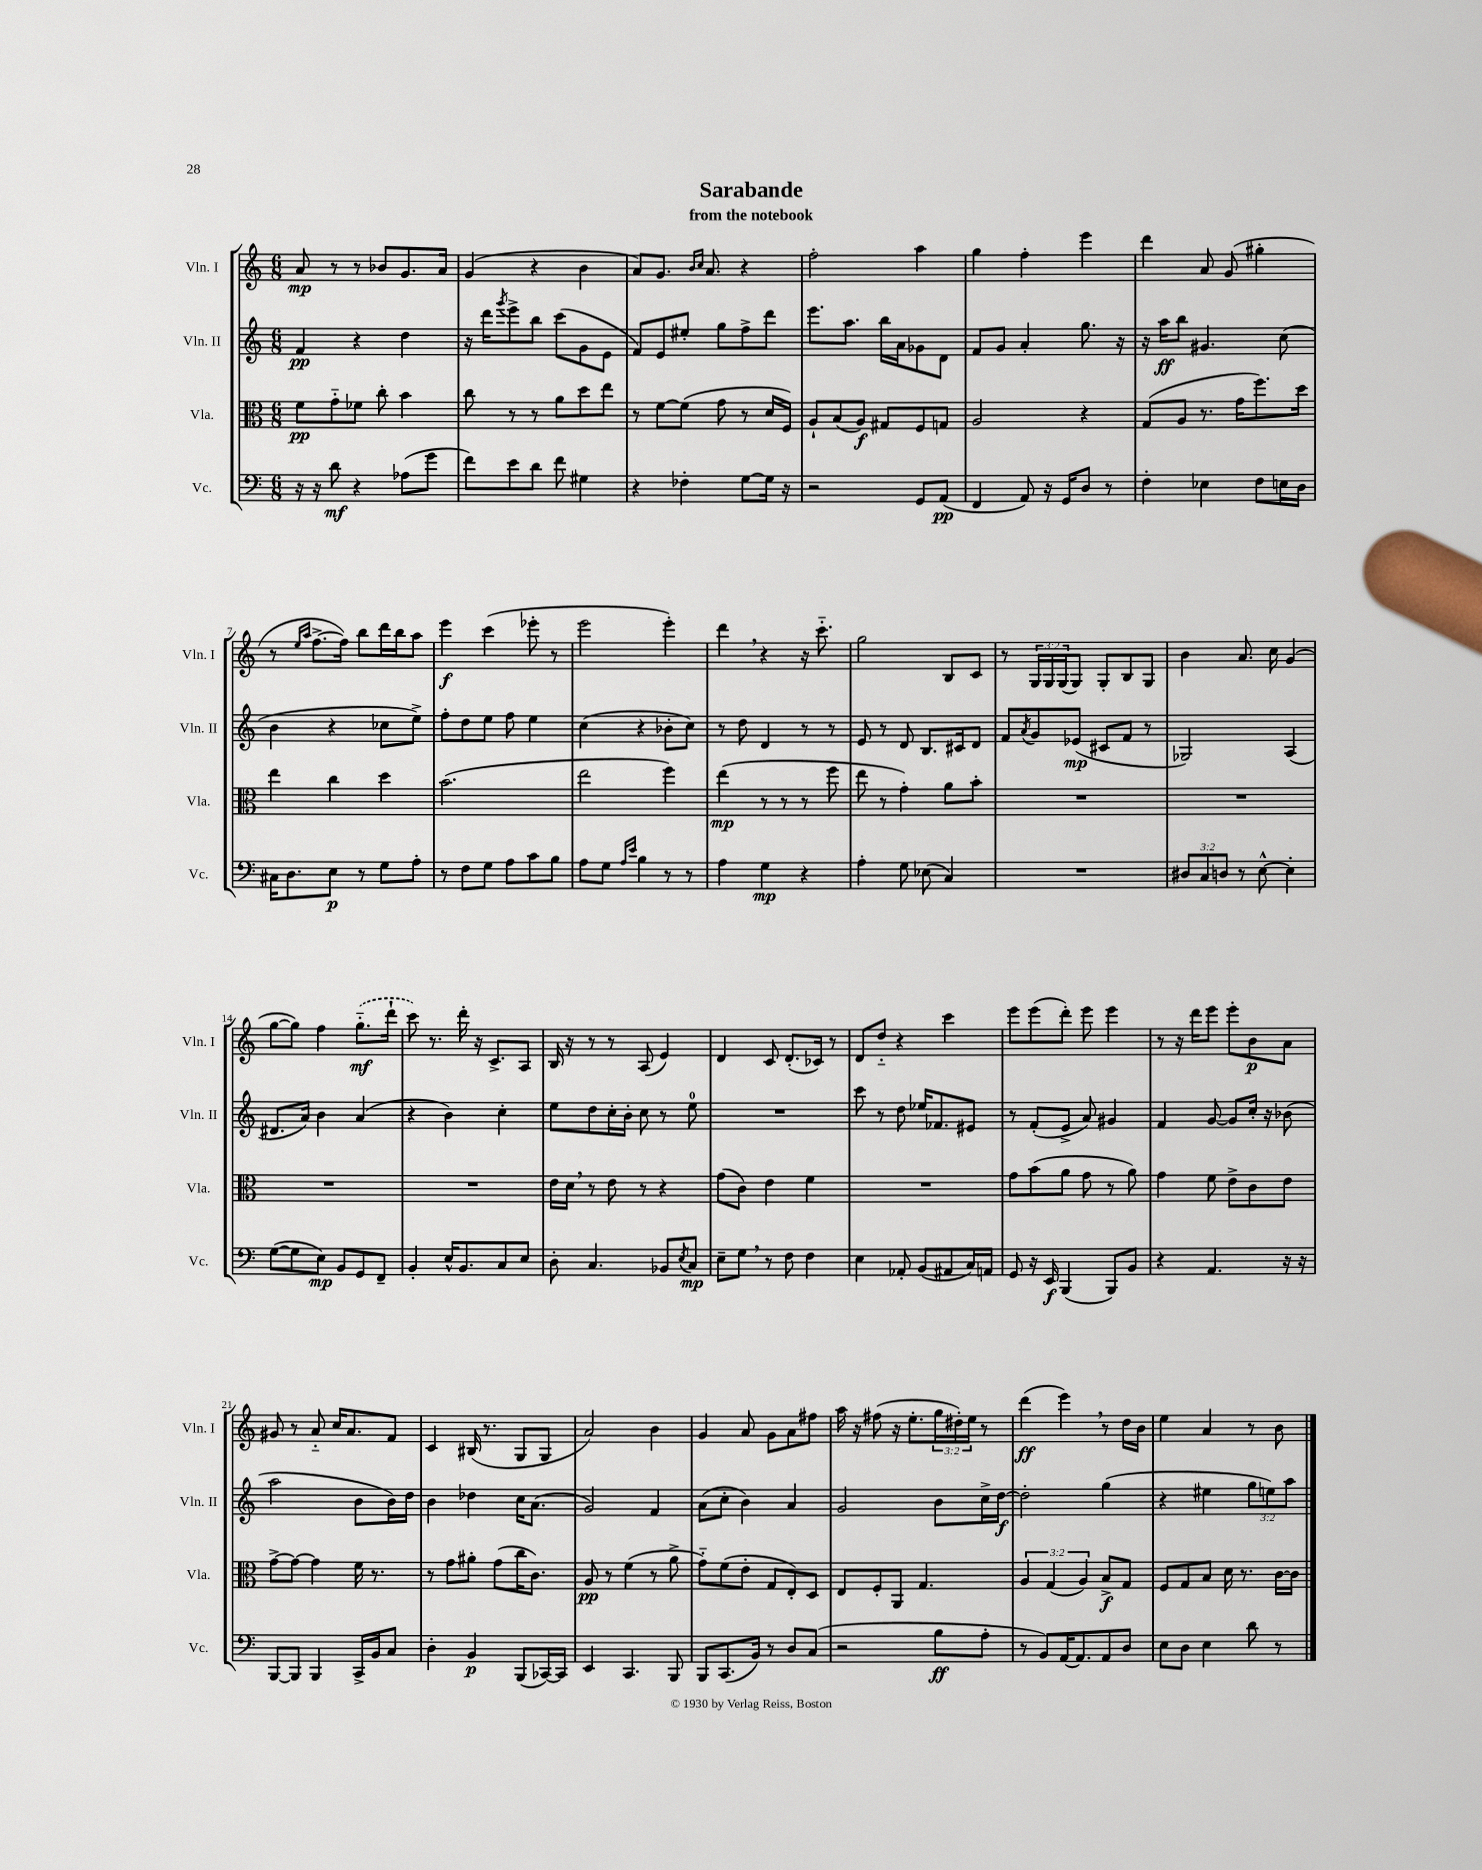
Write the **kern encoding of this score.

**kern	**kern	**kern	**kern
*staff4	*staff3	*staff2	*staff1
*clefF4	*clefC3	*clefG2	*clefG2
*k[]	*k[]	*k[]	*k[]
*M6/8	*M6/8	*M6/8	*M6/8
16r	8f	4f	8a
16r	.	.	.
8d	8g'~	.	8r
4r	8f-	4r	8r
.	8cc'	.	8b-
(8A-	4b	4dd	8.g
8g	.	.	.
.	.	.	16a
=	=	=	=
8f)	8cc	16r	(4g
.	.	16ddd	.
.	.	8qggg	.
8e	8r	8eee^	.
8d	8r	8bb	4r
8f	8a	(8ccc	.
4G#	8dd	8g	4b
.	8ee	8e	.
=	=	=	=
4r	8r	8f)	8a)
.	[8f	8e	8.g
4F-'	(8f]	8ee#'	.
.	.	.	16qqb
.	.	.	16qqcc
.	.	.	8.a
.	8g	8gg	.
[8G	8r	8ff^	4r
16G]	16d	8ddd	.
16r	16F)	.	.
=	=	=	=
2r	8A`	8.eee	2ff'
.	(8B	.	.
.	.	8.aa	.
.	8A)	.	.
.	8G#	16bb	.
.	.	16a	.
8GG	8F	8g-	4aa
(8AA	8G	8d	.
=	=	=	=
4FF	2A	8f	4gg
.	.	8g	.
8AA)	.	4a'	4ff'
16r	.	.	.
16GG	.	.	.
8D	4r	8.gg	4eee
8r	.	.	.
.	.	16r	.
=	=	=	=
4F'	(8G	16r	4ddd
.	.	16aa	.
.	8A	8bb	.
4E-	8.r	4.g#	8a
.	.	.	(8g
.	16g	.	.
8F	8.ff)	.	4gg#'
16E	.	(8cc	.
16D	16dd	.	.
=	=	=	=
16C#	4ee	4b	8r
8.D	.	.	.
.	.	.	16qqee
.	.	.	16qqaa
.	.	.	[8.ff^
8E	4cc	4r	.
.	.	.	16ff])
8r	.	.	8bb
8G	4dd	8cc-	16ddd
.	.	.	16bb
8A'	.	8ee^)	8aa
=	=	=	=
8r	(2.b	8ff'	4eee
8F	.	8dd	.
8G	.	8ee	(4ccc
8A	.	8ff	.
8c	.	4ee	8eee-'
8B	.	.	8r
=	=	=	=
8A	2ee	(4cc	2eee
8G	.	.	.
16qqA	.	.	.
16qqe	.	.	.
4B	.	4r	.
8r	4ff)	8b-'	4eee')
8r	.	8cc)	.
=	=	=	=
4A	(4ee	8r	4ddd
.	.	8dd	.
4G	8r	4d	4r
.	8r	.	.
4r	8r	8r	16r
.	.	.	8.ccc'~
.	8ff	8r	.
=	=	=	=
4A'	8ee	8e	2gg
.	8r	8r	.
8G	4g')	8d	.
(8E-	.	8.B	.
4C)	8a	.	8B
.	.	16c#	.
.	8b'	8d	8c
=	=	=	=
2.r	2.r	8f	8r
.	.	8qa	.
.	.	8g	24G
.	.	.	24G
.	.	.	(24G
.	.	(8e-	8G)
.	.	8c#	8G'
.	.	8f	8B
.	.	8r	8G
=	=	=	=
12D#	2.r	2G-)	4b
12C	.	.	.
12D	.	.	.
8r	.	.	8.a
[8E^^	.	.	.
.	.	.	16cc
4E']	.	(4A	(4g
=	=	=	=
([8G	2.r	8.d#	[8gg
8G]	.	.	8gg])
.	.	16a)	.
8E)	.	4b	4ff
8BB	.	.	.
8GG	.	(4a	(8.gg'~
8FF~	.	.	.
.	.	.	16ddd`
=	=	=	=
4BB'	2.r	4r	8ccc)
.	.	.	8.r
16E^^	.	4b)	.
8.BB	.	.	16ddd'
.	.	.	16r
.	.	.	8.c^
8C	.	4cc'	.
8E	.	.	8A
=	=	=	=
8D'	16e	8ee	16B
.	16d	.	16r
4.C	8r	8dd	8r
.	8e	16cc'	8r
.	.	16b'	.
.	8r	8cc	(8A
8BB-	4r	8r	4e)
8qE	.	.	.
8C	.	8ee	.
=	=	=	=
8E~	(8g	2.r	4d
8G	8c)	.	.
8r	4e	.	8c
8F	.	.	(8.d'
4F	4f	.	.
.	.	.	16c-)
.	.	.	8r
=	=	=	=
4E	2.r	8ccc	8d
.	.	8r	8dd'~
8AA-'	.	8dd	4r
(8BB	.	16ee-	.
.	.	8.f-	.
8AA#	.	.	4ccc
16C)	.	8e#	.
16AA	.	.	.
=	=	=	=
8GG	8g	8r	8eee
16r	(8b	(8f'	(8eee
16EE	.	.	.
(4BBB	8a	8e^	8ddd')
.	8g	8a)	8eee
8BBB)	8r	4g#	4eee
8BB	8a)	.	.
=	=	=	=
4r	4g	4f	8r
.	.	.	16r
.	.	.	16ddd
4.AA	8f	[8g	8eee
.	8e^	8g]	8eee'
.	8c	16cc'	8b
.	.	16r	.
16r	8e	(8b-	8a
16r	.	.	.
=	=	=	=
[8BBB	[8g^	2aa	8g#
8BBB]	8g_	.	8r
4BBB	4g]	.	8a'~
.	.	.	16cc
.	.	.	8.a
16CC^	16f	8b	.
16BB	8.r	.	.
8C	.	16b)	8f
.	.	16dd	.
=	=	=	=
4D'	8r	4b	4c
.	8g	.	.
4BB	8a#'	4dd-	(16B#
.	.	.	8.r
.	(8g	.	.
(8BBB	16cc	16cc	8G
.	8.c)	(8.a	.
[16CC-)	.	.	8G
16CC-]	.	.	.
=	=	=	=
4EE	8A	2g)	2a)
.	8r	.	.
4.CC	(4f	.	.
.	8r	4f	4b
8BBB	8a^	.	.
=	=	=	=
8BBB	8g'~)	(8a	4g
(8.CC	(8f	8cc'	.
.	8e'	4b)	8a
16BB)	.	.	.
8r	8G	.	8g
8D	8E')	4a	8a
(8C	8D	.	8ff#
=	=	=	=
2r	8E	2g	16aa
.	.	.	16r
.	8F'	.	(8ff#
.	8AA	.	16r
.	.	.	8.ee'
.	4.G	.	.
8B	.	8b	24gg
.	.	.	24dd#')
.	.	.	24ee
8A'	.	16cc^	8r
.	.	[16dd	.
=	=	=	=
8r	6A	2dd']	(4ddd
8BB)	.	.	.
.	(6G	.	.
[16AA	.	.	4eee)
8.AA]	.	.	.
.	6A)	.	.
8AA	8B^	(4gg	8r
8D	8G	.	16dd
.	.	.	16b
=	=	=	=
8E	8F	4r	4ee
8D	8G	.	.
4E	8B	4ee#	4a
.	16d	.	.
.	8.r	.	.
8d	.	12gg	8r
.	.	12ee)	.
8r	[16c	.	8b
.	.	12aa	.
.	16c]	.	.
==	==	==	==
*-	*-	*-	*-
